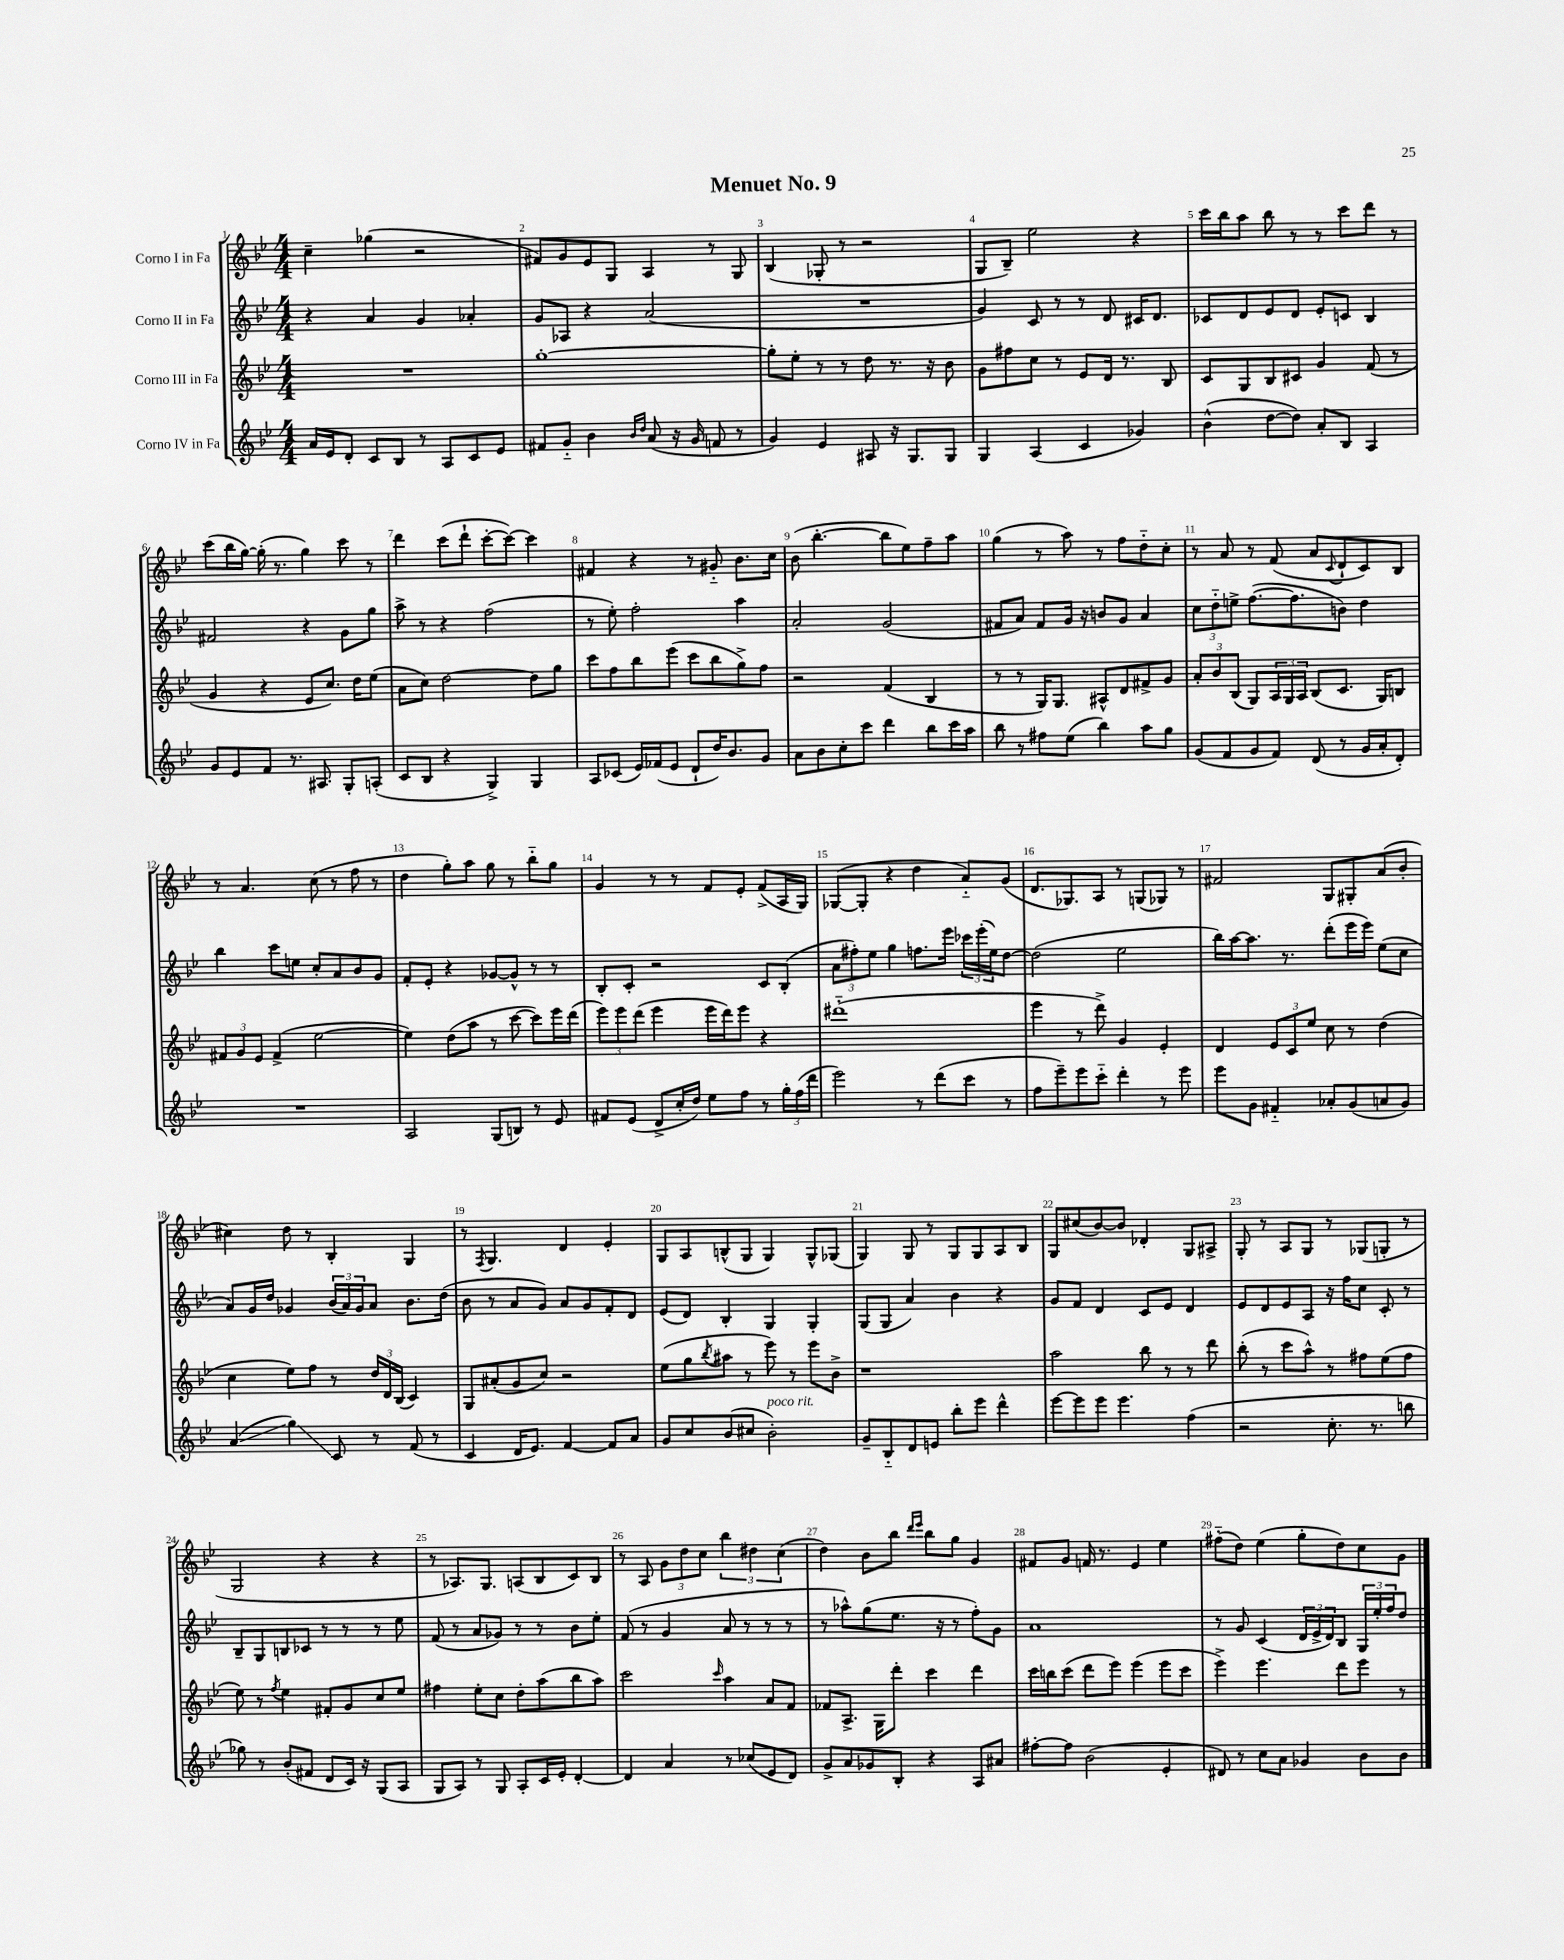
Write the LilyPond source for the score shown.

\header { title = "Menuet No. 9" }
<<
\new StaffGroup <<
\new Staff = "s0" \with { instrumentName = "Corno I in Fa" } {
    \clef treble \key bes \major \numericTimeSignature \time 4/4
    c''4-- ges''4( r2 |
    fis'8) g'8 ees'8 g8 a4 r8 g8 |
    bes4( ges8-. r8 r2 |
    g8 bes8--) ees''2 r4 |
    c'''16 bes''16 a''8 bes''8 r8 r8 c'''8 d'''8 r8 |
    c'''8( bes''16 g''16~) g''16-.( r8. g''4) c'''8 r8 |
    d'''4 c'''8( d'''8-! c'''8~-. c'''8~) c'''4 |
    fis'4 r4 r8 gis'8-_ bes'8. c''16 |
    bes'8( bes''4.~-. bes''8 ees''8) f''8-- a''8 |
    g''4( r8 a''8) r8 f''8 d''8-_ c''8-. |
    r8 a'8 r8 f'8( a'8 \appoggiatura { c'8 } d'8-! c'8) bes8 |
    r8 a'4. c''8( r8 f''8 r8 |
    d''4 g''8-.) a''8 g''8 r8 bes''8-_ g''8 |
    g'4 r8 r8 f'8 ees'8-. f'8->( a16 g16) |
    ges8~( ges8-. r4 d''4 a'8-_) g'8( |
    d'8. ges8.) a8 r8 g8( ges8) r8 |
    fis'2 g8 gis8-. a'8( bes'8-. |
    cis''4) d''8 r8 bes4-. g4 |
    r8 \acciaccatura { f8 } g4. d'4 ees'4-. |
    g8 a8 b8-^( g8 g4) g8-^ ges8( |
    g4) g8 r8 g8 g8 a8 bes8 |
    g8 cis''8( bes'8~) bes'8 des'4-. g8 ais8-> |
    g8-. r8 a8 g8 r8 ges8( g8-. r8 |
    g2 r4 r4 |
    r8 aes8.) g8. a8( bes8 c'8) bes8 |
    r8 a8 \tuplet 3/2 { g'8 d''8 c''8 } \tuplet 3/2 { bes''4 dis''4 c''4( } |
    d''4) bes'8 bes''8 \grace { d'''16 ees'''16 } bes''8 g''8 g'4 |
    fis'8 g'8 f'16 r8. ees'4 ees''4 |
    fis''8-_( d''8) ees''4( g''8-. d''8) c''8 g'8 \bar "|." |
}
\new Staff = "s1" \with { instrumentName = "Corno II in Fa" } {
    \clef treble \key bes \major \numericTimeSignature \time 4/4
    r4 a'4 g'4 aes'4-. |
    g'8 aes8 r4 a'2( |
    R1 |
    g'4) c'8 r8 r8 d'8 cis'16 d'8. |
    ces'8 d'8 ees'8 d'8 ees'8-. c'8 bes4 |
    fis'2 r4 g'8 g''8 |
    a''8-> r8 r4 f''2( |
    r8 ees''8-.) f''2-. a''4 |
    a'2-. g'2( |
    fis'8 a'8) fis'8 g'16 r16 b'8 g'8 a'4 |
    \tuplet 3/2 { c''8 d''8-_ e''8-> } f''8.~( f''8. b'8) d''4 |
    bes''4 c'''8 e''8 c''8-. a'8 bes'8 g'8 |
    f'8-. ees'8-. r4 ges'8~ ges'8-^ r8 r8 |
    bes8-. c'8-. r2 c'8 bes8-.( |
    \tuplet 3/2 { a'8 fis''8-.) ees''8 } g''4 f''8. ees'''16 \tuplet 3/2 { ces'''16 ees'''16-.( ees''16) } d''8~ |
    d''2( ees''2 |
    bes''16) a''16~ a''8. r8. d'''8-.( ees'''16 ees'''16) ees''8( c''8 |
    a'8) g'16 d''16 ges'4 \tuplet 3/2 { bes'16( a'16) ges'16 } a'8 bes'8. d''16( |
    bes'8 r8 a'8 g'8) a'8 g'8 f'8-. d'8 |
    ees'8( d'8) bes4-. g4 g4-. |
    g8( g8 a'4) bes'4 r4 |
    g'8 f'8 d'4 c'8 ees'8 d'4 |
    ees'8 d'8 ees'8 a8 r16 f''16 c''8 c'8-. r8 |
    bes8-- g8 b8 ces'8 r8 r8 r8 ees''8 |
    f'8( r8 a'8 ges'8) r8 r8 bes'8 ees''8-. |
    f'8( r8 g'4 a'8 r8 r8 r8 |
    r8 aes''8-^) g''8( ees''8. r16 r8 f''8-.) g'8 |
    a'1 |
    r8 g'8 c'4( \tuplet 3/2 { d'16 ees'16-> d'16) } bes8 \tuplet 3/2 { g16 ees''16-. f''16 } d''8 \bar "|." |
}
\new Staff = "s2" \with { instrumentName = "Corno III in Fa" } {
    \clef treble \key bes \major \numericTimeSignature \time 4/4
    R1 |
    g''1~-. |
    g''8-. ees''8-. r8 r8 d''8 r8. r16 bes'8 |
    g'8 fis''8 c''8 r8 ees'8 d'16 r8. bes8 |
    c'8 g8 bes8 cis'8 g'4 f'8( r8 |
    g'4 r4 ees'8 c''8.) d''16 ees''8( |
    a'8 c''8) d''2~ d''8 g''8 |
    c'''8 f''8 bes''8 ees'''8( c'''8 bes''8 g''8->) f''8 |
    r2 f'4( bes4 |
    r8 r8 g16) g8. ais8-^ d'8 fis'8-> g'8 |
    \tuplet 3/2 { a'8-. bes'8 bes8( } g8) \tuplet 3/2 { a16 g16 a16 } bes8( c'8. g16) b8 |
    \tuplet 3/2 { fis'8 g'8 ees'8 } fis'4->( ees''2~ |
    ees''4) d''8( a''8 r8 c'''8~ c'''8) ees'''16 d'''16( |
    \tuplet 3/2 { ees'''8) ees'''8 d'''8( } ees'''4 ees'''16 d'''16) ees'''8 r4 |
    dis'''1-_( |
    ees'''4 r8 d'''8->) g'4 ees'4-. |
    d'4 \tuplet 3/2 { ees'8 c'8 ees''8 } c''8 r8 d''4( |
    c''4 ees''8) f''8 r8 \tuplet 3/2 { d''16 d'16 bes16( } c'4) |
    g8 ais'8-.( g'8 c''8) r2 |
    ees''8( g''8 \acciaccatura { bes''8 } ais''8 r8 ees'''8) r8 ees'''8 bes'8-> |
    r1 |
    a''2 bes''8 r8 r8 d'''8 |
    bes''8-.( r8 c'''8 a''8-^) r8 fis''8 ees''8( fis''8 |
    ees''8) r8 \acciaccatura { f''8 } ees''4 fis'8-. g'8 c''8 ees''8 |
    fis''4 ees''8-. c''8 d''8-. a''8( bes''8 a''8) |
    c'''2 \grace { c'''16 } a''4 a'8 f'8 |
    fes'8 a8.-> g16 d'''8-. c'''4 d'''4 |
    c'''16 b''16 c'''8( d'''8 ees'''8) ees'''4( ees'''8 c'''8 |
    ees'''4->) ees'''4. d'''8 ees'''8 r8 \bar "|." |
}
\new Staff = "s3" \with { instrumentName = "Corno IV in Fa" } {
    \clef treble \key bes \major \numericTimeSignature \time 4/4
    a'16 ees'16 d'8-. c'8 bes8 r8 a8 c'8 ees'8 |
    fis'8 g'8-_ bes'4 \grace { bes'16 d''16 } a'8( r16 g'16 f'8 r8 |
    g'4) ees'4 ais8 r16 g8. g8 |
    g4 a4( c'4 ges'4) |
    bes'4-^( d''8~ d''8) a'8-. bes8 a4 |
    g'8 ees'8 f'8 r8. ais8. g8-. a8-.( |
    c'8 bes8 r4 g4->) g4 |
    a8 ces'8( ees'16) fes'16( ees'8 d'8-! d''16) bes'8. g'8 |
    a'8 bes'8 c''8-. c'''8 d'''4 bes''8 c'''16 a''16 |
    bes''8 r8 fis''8 ees''8( bes''4) a''8 g''8 |
    g'8( f'8 g'8 f'8) d'8( r8 g'16 a'16-. d'8-.) |
    R1 |
    a2 g8( b8) r8 ees'8 |
    fis'8 ees'8( d'8-> c''16-. d''16) ees''8 f''8 r8 \tuplet 3/2 { g''16-. f''16( d'''16 } |
    ees'''2) r8 d'''8( c'''8 r8 |
    f''8 ees'''8--) ees'''8 c'''8-_ d'''4-. r8 ees'''8 |
    ees'''8 g'8 fis'4-_ aes'8-. g'8( a'8 g'8) |
    a'4\glissando( g''4\glissando) c'8 r8 f'8( r8 |
    c'4 d'16 ees'8.) f'4~ f'8 a'8 |
    g'8 c''8 bes'8( cis''8 bes'2-.^\markup { \italic "poco rit." }) |
    g'8-- bes8-_ d'8 e'8 bes''8-. ees'''8 d'''4-^ |
    ees'''8~ ees'''8 ees'''8 ees'''4. f''4( |
    r2 c''8.-. r8. b''8 |
    ges''8) r8 bes'8-.( fis'8 d'8 c'16) r16 g8( a8 |
    g8 a8) r8 g8 a8-. c'16 ees'16-. d'4~-. |
    d'4 a'4 r8 ces''8( ees'8 d'8) |
    g'8-> a'8 ges'8 bes8-. r4 a8 ais'8 |
    fis''8~-. fis''8 bes'2( ees'4-. |
    dis'8) r8 c''8 a'8 ges'4 bes'8 bes'8 \bar "|." |
}
>>
>>
\layout { \context { \Score \override BarNumber.break-visibility = ##(#f #t #t) barNumberVisibility = #all-bar-numbers-visible } }
